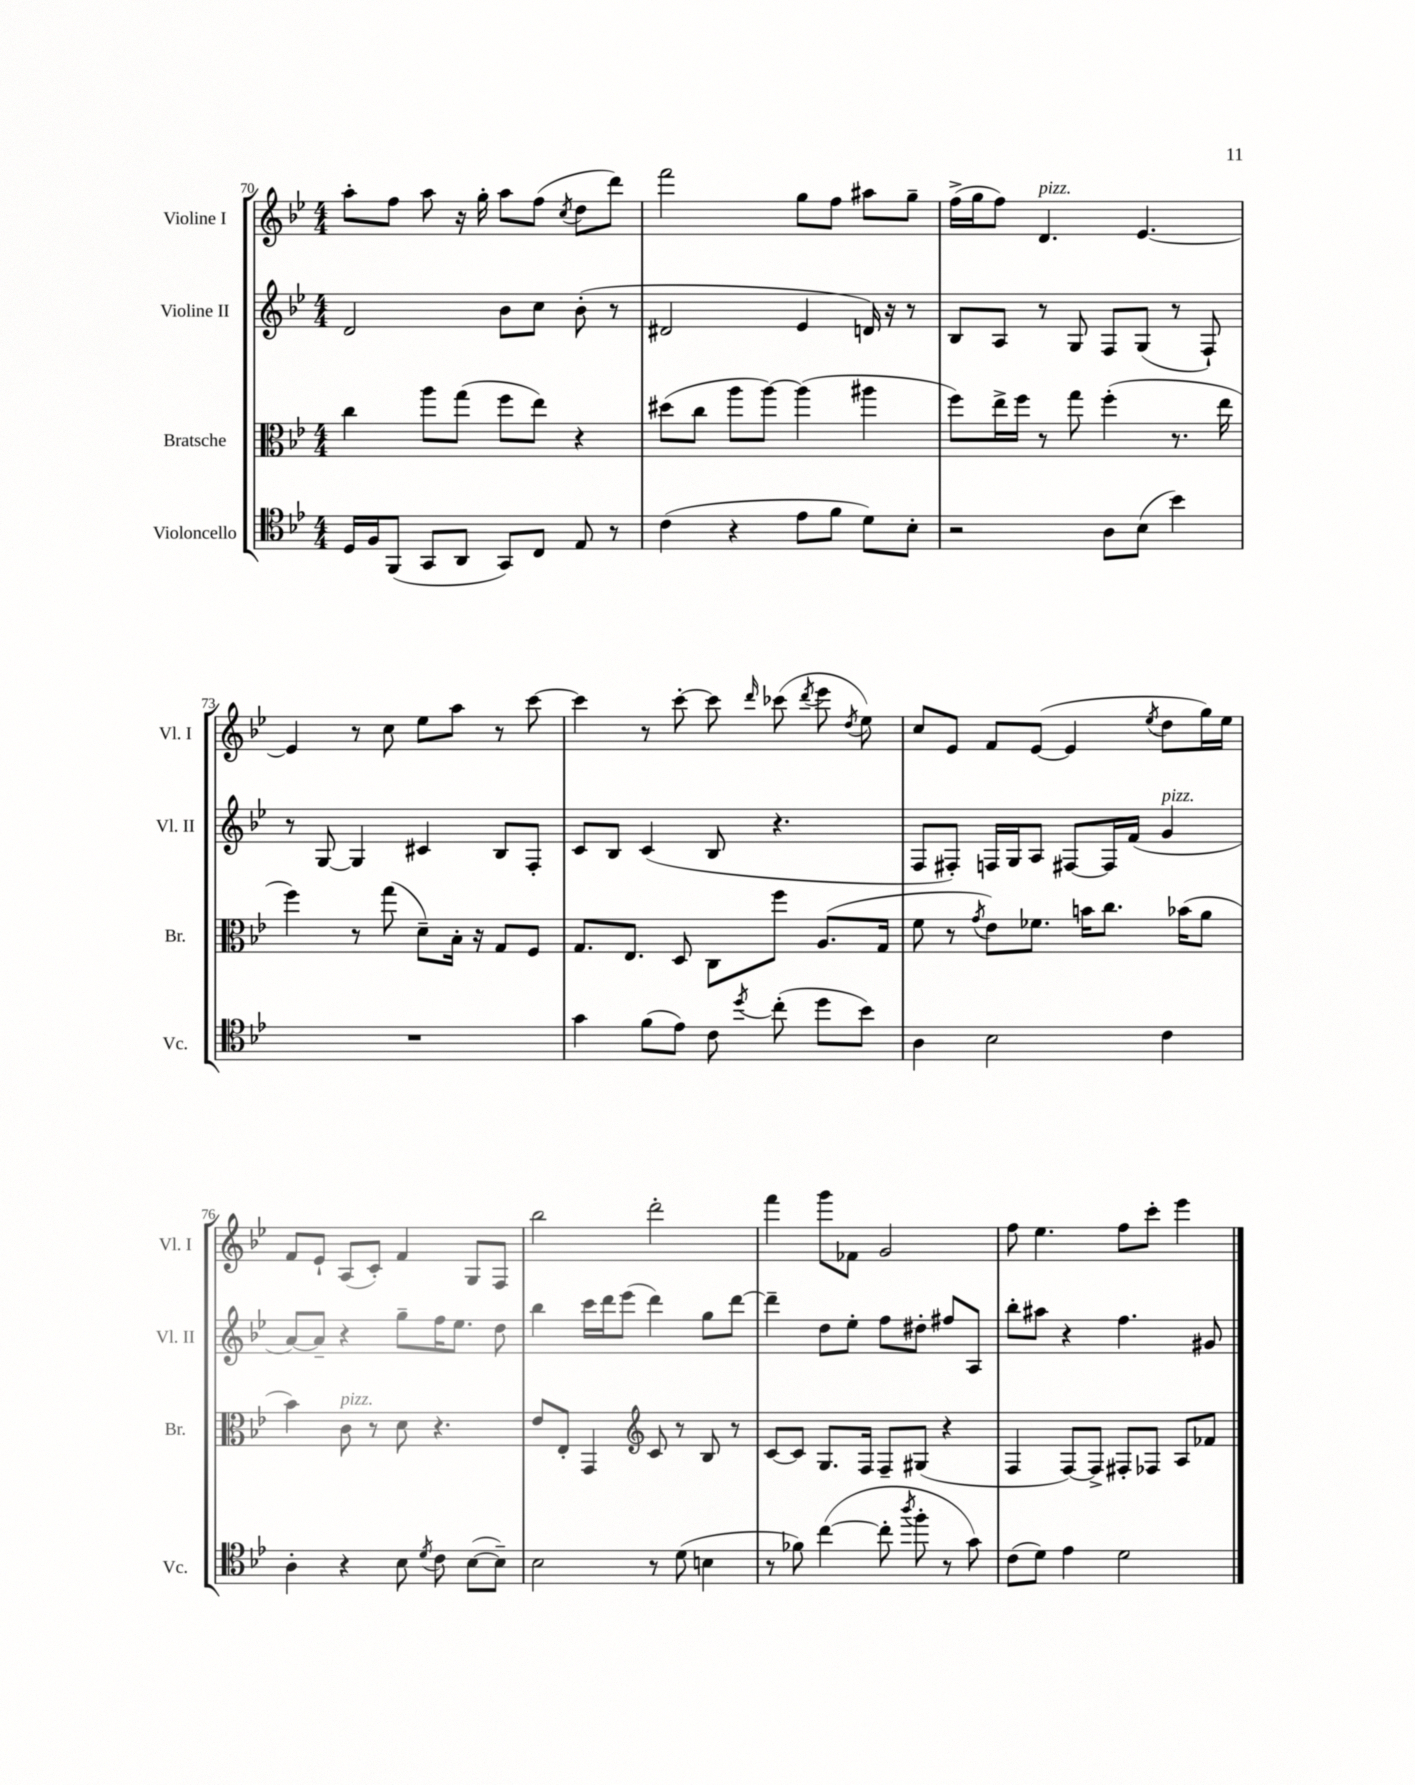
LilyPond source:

<<
\new StaffGroup <<
\new Staff = "s0" \with { instrumentName = "Violine I" shortInstrumentName = "Vl. I" } {
    \clef treble \key bes \major \numericTimeSignature \time 4/4
    \autoBeamOff a''8[-. f''8] a''8 r16 g''16-. a''8[ f''8]( \acciaccatura { c''8 } d''8[ d'''8]) |
    f'''2 g''8[ f''8] ais''8[ g''8]-- |
    f''16[->( g''16 f''8]) d'4.^\markup { \italic "pizz." } ees'4.~ |
    ees'4 r8 c''8 ees''8[ a''8] r8 c'''8~ |
    c'''4 r8 c'''8~-. c'''8 \grace { d'''16 } ces'''8( \acciaccatura { d'''8 } ees'''8 \acciaccatura { d''8 } ees''8) |
    c''8[ ees'8] f'8[ ees'8]~( ees'4 \acciaccatura { ees''8 } d''8[ g''16) ees''16] |
    f'8[ ees'8]-! a8[( c'8]-.) f'4 g8[ f8] |
    bes''2 d'''2-. |
    f'''4 g'''8[ fes'8] g'2 |
    f''8 ees''4. f''8[ c'''8]-. ees'''4 \bar "|." |
}
\new Staff = "s1" \with { instrumentName = "Violine II" shortInstrumentName = "Vl. II" } {
    \clef treble \key bes \major \numericTimeSignature \time 4/4
    \autoBeamOff d'2 bes'8[ c''8] bes'8-.( r8 |
    dis'2 ees'4 d'16) r16 r8 |
    bes8[ a8] r8 g8 f8[ g8]( r8 f8-!) |
    r8 g8~ g4 cis'4 bes8[ f8]-. |
    c'8[ bes8] c'4( bes8 r4. |
    f8[ fis8]-.) f16[ g16 a8] fis8[~ fis16 f'16]( g'4^\markup { \italic "pizz." } |
    a'8[~) a'8]-- r4 g''8[-- f''16 ees''8.] d''8 |
    bes''4 c'''16[ d'''16 ees'''8]( d'''4) g''8[ d'''8]~ |
    d'''4-- d''8[ ees''8]-. f''8[ dis''8]-. fis''8[ a8] |
    bes''8[-. ais''8] r4 f''4. gis'8 \bar "|." |
}
\new Staff = "s2" \with { instrumentName = "Bratsche" shortInstrumentName = "Br." } {
    \clef alto \key bes \major \numericTimeSignature \time 4/4
    \autoBeamOff c''4 a''8[ g''8]( f''8[ ees''8]) r4 |
    dis''8[( c''8] a''8[ a''8]~) a''4( ais''4 |
    f''8[) ees''16-> f''16] r8 g''8 f''4-.( r8. ees''16 |
    f''4) r8 g''8( d'8[--) bes16]-. r16 g8[ f8] |
    g8.[ ees8.] d8 c8[ f''8] a8.[( g16] |
    f'8 r8 \acciaccatura { g'8 } ees'8[) fes'8.] b'16[ c''8.] bes'16[( a'8] |
    bes'4) c'8^\markup { \italic "pizz." } r8 d'8 r4. |
    ees'8[ ees8]-. g,4 \clef treble c'8 r8 bes8 r8 |
    c'8[~ c'8] g8.[ f16] f8[-- gis8]( r4 |
    f4 f8[~) f8]-> fis8[-. fes8] a8[ fes'8] \bar "|." |
}
\new Staff = "s3" \with { instrumentName = "Violoncello" shortInstrumentName = "Vc." } {
    \clef tenor \key bes \major \numericTimeSignature \time 4/4
    \autoBeamOff d16[ f16 f,8]( g,8[ a,8] g,8[) c8] ees8 r8 |
    c'4( r4 ees'8[ f'8] d'8[) bes8]-. |
    r2 a8[ bes8]( bes'4) |
    R1 |
    g'4 f'8[( ees'8]) c'8 \acciaccatura { d''8 } c''8-.( d''8[ bes'8]) |
    a4 bes2 c'4 |
    a4-. r4 bes8 \acciaccatura { d'8 } c'8 bes8[~( bes8]--) |
    bes2 r8 d'8( b4 |
    r8 fes'8) c''4~( c''8-. \acciaccatura { a''8 } f''8-. r8 g'8) |
    c'8[( d'8]) ees'4 d'2 \bar "|." |
}
>>
>>
\layout { \context { \Score currentBarNumber = #70 } }
